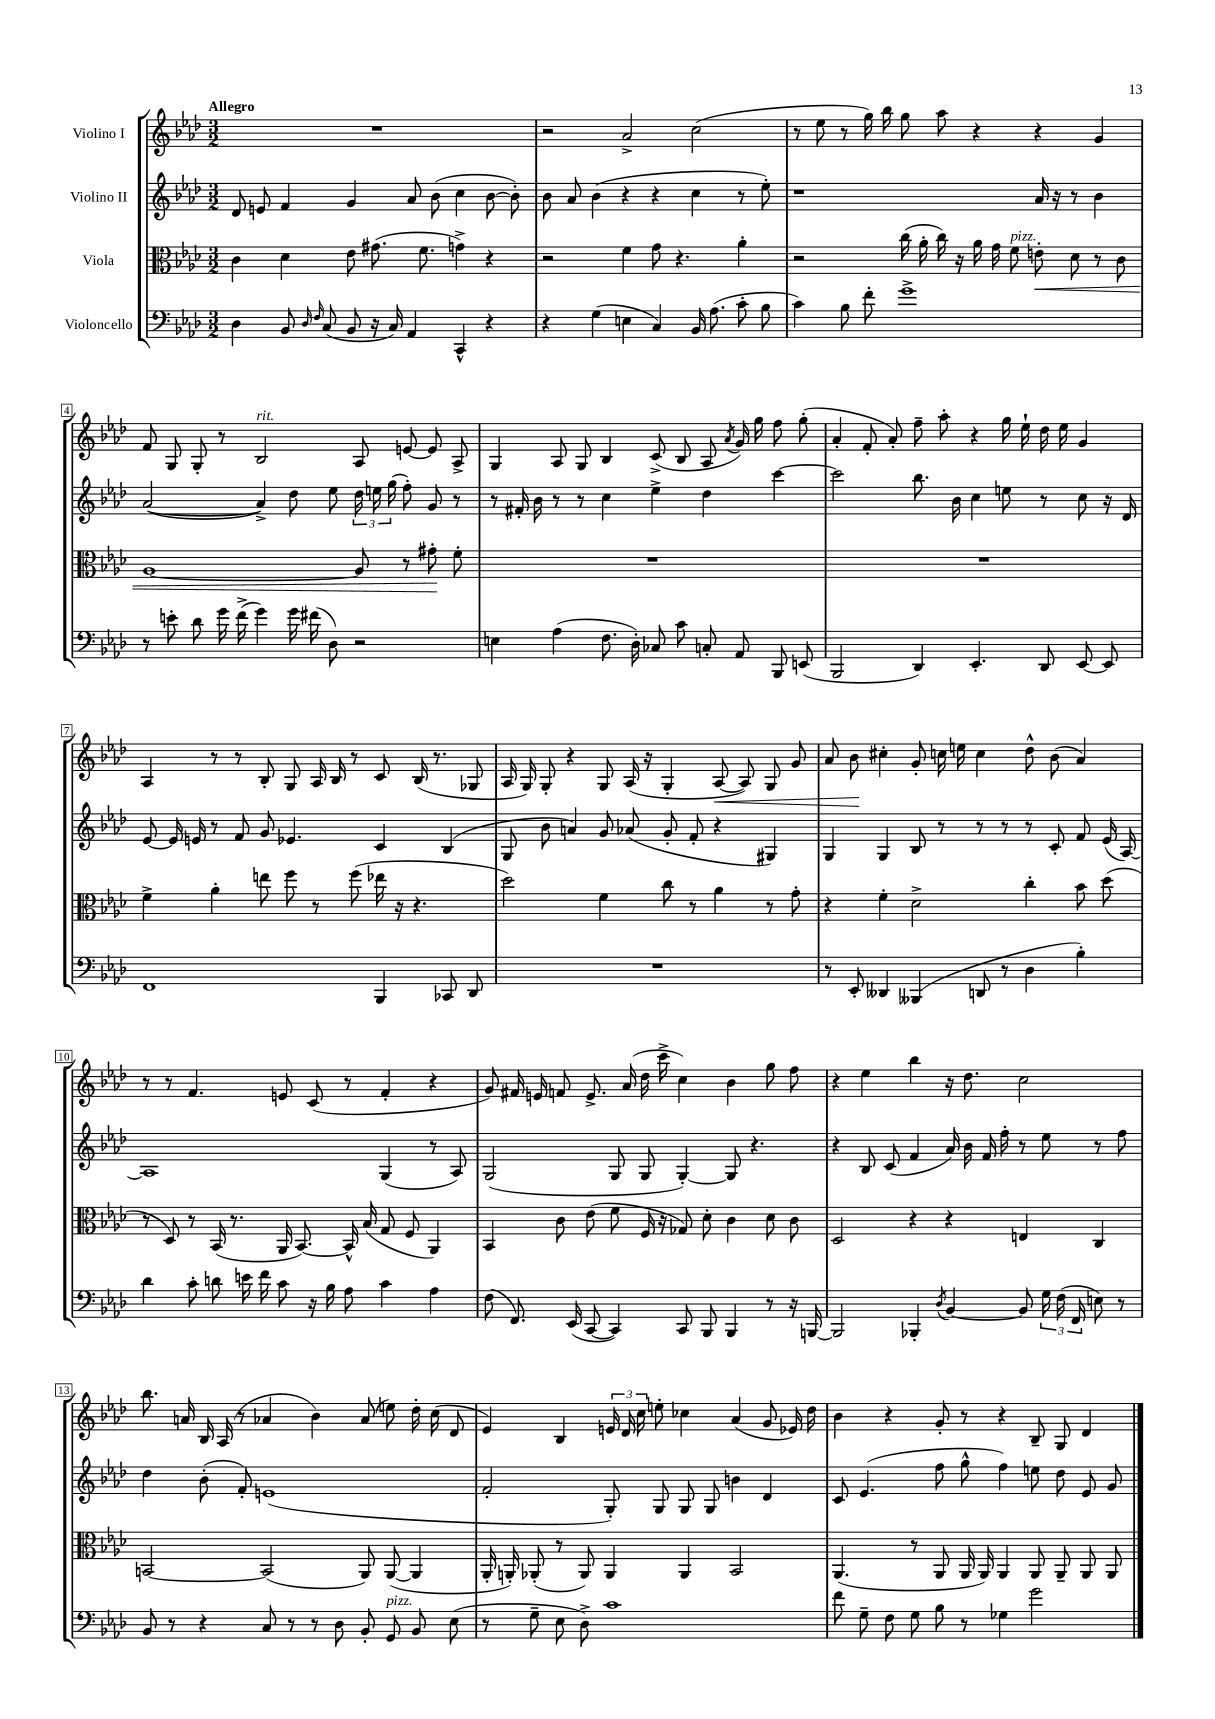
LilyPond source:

<<
\new StaffGroup <<
\new Staff = "s0" \with { instrumentName = "Violino I" } {
    \clef treble \key aes \major \numericTimeSignature \time 3/2 \tempo "Allegro"
    \autoBeamOff R1. |
    r2 aes'2-> c''2( |
    r8 ees''8 r8 g''16) bes''16 g''8 aes''8 r4 r4 g'4 |
    f'8 g8 g8-. r8 bes2^\markup { \italic "rit." } aes8 e'8~ e'8 aes8-> |
    g4 aes8 g8 bes4 c'8->( bes8 aes8 \acciaccatura { aes'8 } g'16) g''16 f''8 g''8-.( |
    aes'4-. f'8-. aes'8-.) f''8-- aes''8-. r4 g''16 ees''16-! des''16 ees''16 g'4 |
    aes4 r8 r8 bes8-. g8 aes16 bes16 r8 c'8 bes16( r8. ges8 |
    aes16 g16) g8-. r4 g8 aes16( r16 g4-. aes8~\< aes8) g8 g'8 |
    aes'8 bes'8\! cis''4-. g'8-. c''16 e''16 c''4 des''8-^ bes'8( aes'4) |
    r8 r8 f'4. e'8 c'8( r8 f'4-. r4 |
    g'8) fis'16 e'16 f'8 e'8.-> aes'16( des''16 c'''16-> c''4) bes'4 g''8 f''8 |
    r4 ees''4 bes''4 r16 des''8. c''2 |
    bes''8. a'16 bes16 aes16( r8 aes'4 bes'4) aes'8( e''8) des''16-. c''16( des'8 |
    ees'4) bes4 \tuplet 3/2 { e'16 des'16 c''16 } e''8-. ces''4 aes'4( g'8 ees'16) des''16 |
    bes'4 r4 g'8-. r8 r4 bes8-- g8 des'4 \bar "|." |
}
\new Staff = "s1" \with { instrumentName = "Violino II" } {
    \clef treble \key aes \major \numericTimeSignature \time 3/2
    \autoBeamOff des'8 e'8 f'4 g'4 aes'8 bes'8( c''4 bes'8~ bes'8-.) |
    bes'8 aes'8 bes'4( r4 r4 c''4 r8 ees''8-.) |
    r1 aes'16 r16 r8 bes'4 |
    aes'2~( aes'4->) des''8 ees''8 \tuplet 3/2 { des''16 e''16 g''16( } f''8-.) g'8 r8 |
    r8 fis'16-. bes'16 r8 r8 c''4 ees''4-> des''4 c'''4~ |
    c'''2 bes''8. bes'16 c''4 e''8 r8 c''8 r16 des'16 |
    ees'8~ ees'16 e'16 r8 f'8 g'8 ees'4. c'4 bes4( |
    g8 bes'8 a'4) g'8 aes'8( g'8-. f'8-. r4 gis4) |
    g4 g4 bes8 r8 r8 r8 r8 c'8-. f'8 ees'16( aes16~) |
    aes1 g4( r8 aes8) |
    g2( g8 g8 g4~-.) g8 r4. |
    r4 bes8 c'8( f'4 aes'16) bes'16 f'16 f''16-. r8 ees''8 r8 f''8 |
    des''4 bes'8-.( f'8-.) e'1( |
    f'2-. g8-.) g8 g8 g8 b'4 des'4 |
    c'8 ees'4.( f''8 g''8-^ f''4) e''8 des''8 ees'8 g'8 \bar "|." |
}
\new Staff = "s2" \with { instrumentName = "Viola" } {
    \clef alto \key aes \major \numericTimeSignature \time 3/2
    \autoBeamOff c'4 des'4 ees'8 gis'8.( f'8. g'4->) r4 |
    r2 f'4 g'8 r4. aes'4-. |
    r2 c''16( aes'16-. c''16) r16 aes'16 g'16 f'8^\markup { \italic "pizz." } e'8-.\< des'8 r8 c'8 |
    aes1~ aes8 r8 gis'8-.\! f'8-. |
    R1. |
    R1. |
    f'4-> aes'4-. e''8 f''8 r8 f''8( ees''16 r16 r4. |
    des''2) f'4 c''8 r8 aes'4 r8 g'8-. |
    r4 f'4-. des'2-> c''4-. bes'8 des''8( |
    r8 des8) r8 bes,16( r8. aes,16 bes,8.~) bes,16-^ bes16( g8 f8 aes,4) |
    bes,4 c'8 ees'8( f'8 f16 r16 ges8) des'8-. c'4 des'8 c'8 |
    des2 r4 r4 e4 c4 |
    b,2~ b,2( aes,8) aes,8~( aes,4 |
    aes,16-. a,16-.) aes,8-.( r8 aes,8) aes,4 aes,4 bes,2 |
    aes,4.( r8 aes,8 aes,16 aes,16) aes,4 aes,8 aes,8-- aes,8 aes,8 \bar "|." |
}
\new Staff = "s3" \with { instrumentName = "Violoncello" } {
    \clef bass \key aes \major \numericTimeSignature \time 3/2
    \autoBeamOff des4 bes,8 \grace { des16 f16 } c8( bes,8 r16 c16) aes,4 c,4-^ r4 |
    r4 g4( e4 c4) bes,16 aes8.( c'8-. bes8 |
    c'4) bes8 f'8-. g'1-> |
    r8 e'8-. des'8 g'16 f'16->( g'4) g'16 fis'16( des8) r2 |
    e4 aes4( f8. des16-.) ces8 c'8 c8-. aes,8 bes,,8 e,8( |
    bes,,2 des,4) ees,4.-. des,8 ees,8~ ees,8 |
    f,1 bes,,4 ces,8 des,8 |
    R1. |
    r8 ees,8-. deses,4 beses,,4( d,8 r8 des4 bes4-.) |
    des'4 c'8-. d'8 e'16 f'16 c'8 r16 bes16 aes8 c'4 aes4 |
    f8( f,8.) ees,16( c,8~ c,4) c,8 bes,,8 bes,,4 r8 r16 b,,16~ |
    b,,2 bes,,4-. \acciaccatura { des8 } bes,4~ bes,8 \tuplet 3/2 { g16 f16( f,16 } e8) r8 |
    bes,8 r8 r4 c8 r8 r8 des8 bes,8-. g,8^\markup { \italic "pizz." } bes,8 ees8( |
    r8 g8-- ees8 des8->) c'1 |
    f'8 g8-- f8 g8 bes8 r8 ges4 g'2 \bar "|." |
}
>>
>>
\layout { \context { \Score \override BarNumber.stencil = #(make-stencil-boxer 0.1 0.3 ly:text-interface::print) } }
